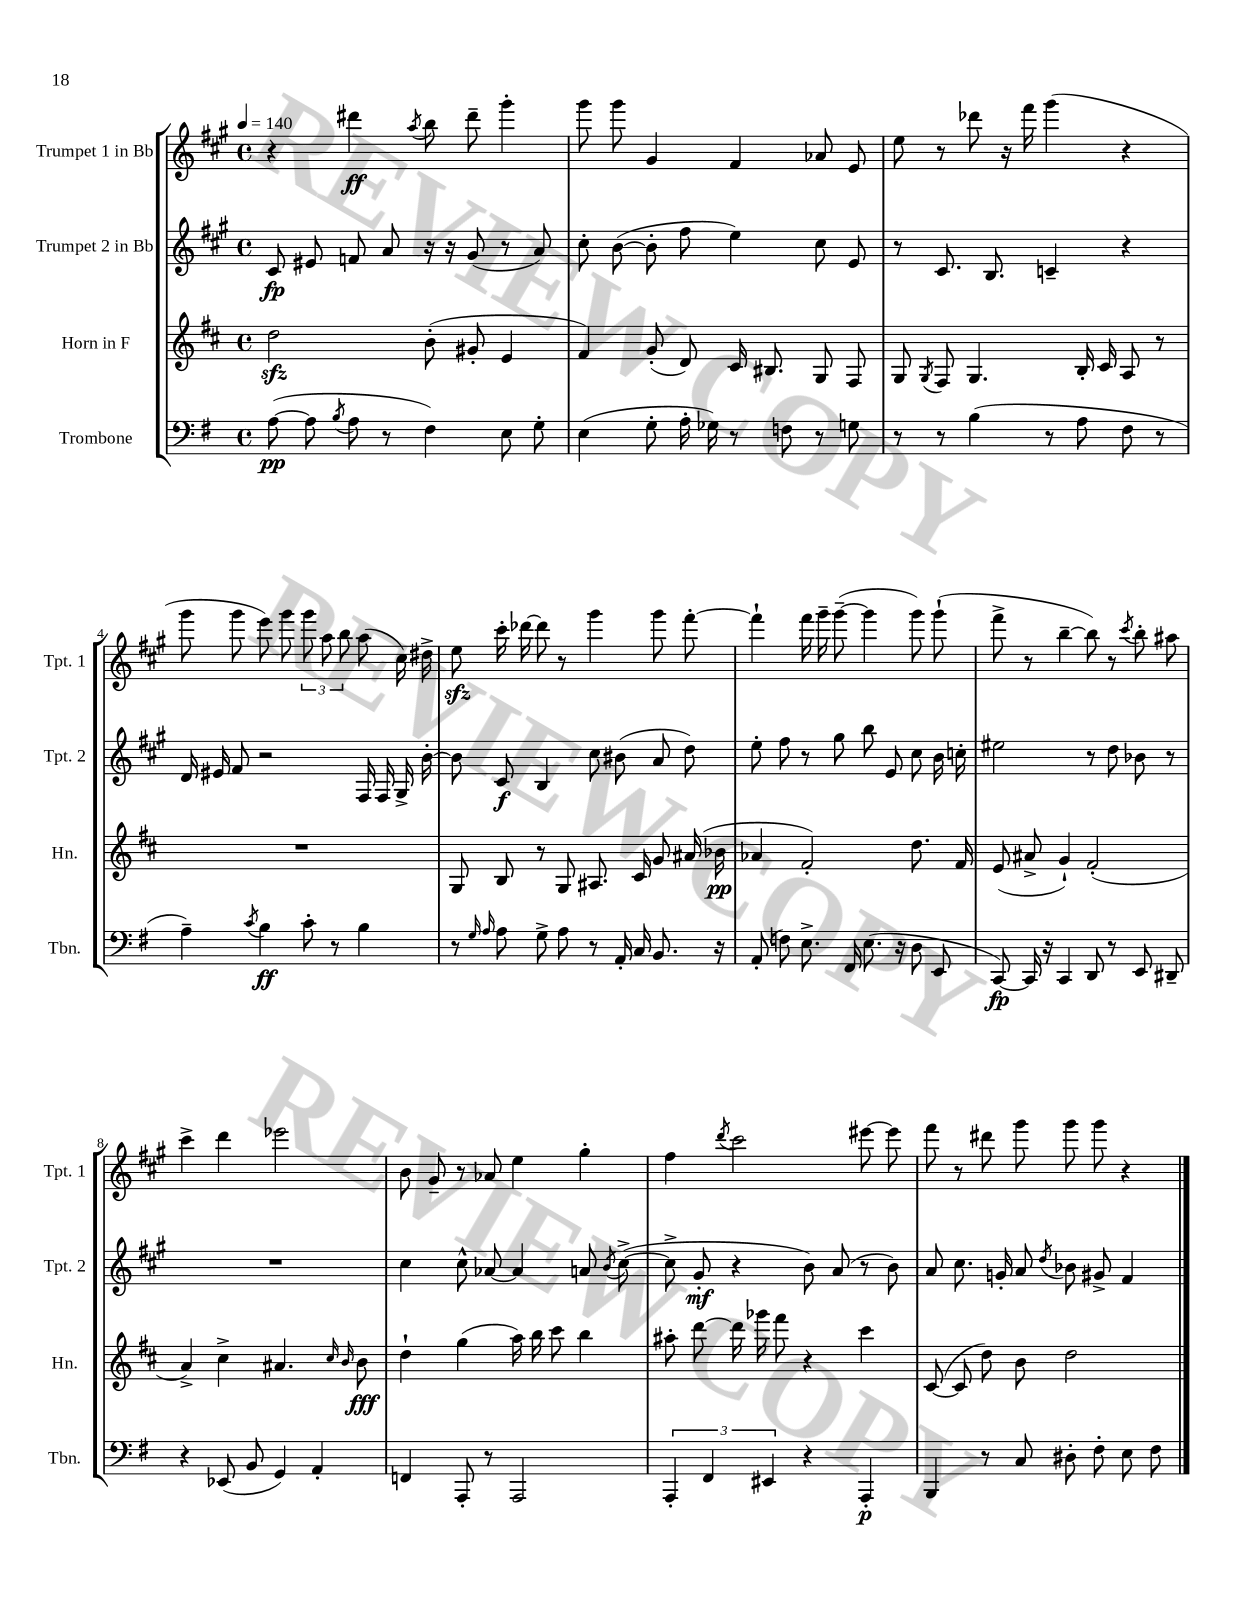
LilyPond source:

<<
\new StaffGroup <<
\new Staff = "s0" \with { instrumentName = "Trumpet 1 in Bb" shortInstrumentName = "Tpt. 1" } {
    \clef treble \key a \major \defaultTimeSignature \time 4/4 \tempo 4 = 140
    \autoBeamOff r4 dis'''4\ff \acciaccatura { a''8 } b''8 dis'''8-- gis'''4-. |
    gis'''8 gis'''8 gis'4 fis'4 aes'8 e'8 |
    e''8 r8 des'''8 r16 fis'''16 gis'''4( r4 |
    gis'''8 gis'''8 e'''8) gis'''8 \tuplet 3/2 { gis'''8 a''8 b''8 } a''8( cis''16) dis''16-> |
    e''8\sfz cis'''16-. des'''16~ des'''8 r8 gis'''4 gis'''8 fis'''8~-. |
    fis'''4-! fis'''16 gis'''16-- gis'''8~--( gis'''4 gis'''8) gis'''8-!( |
    fis'''8-> r8 b''4~-- b''8) r8 \acciaccatura { cis'''8 } b''8-. ais''8 |
    cis'''4-> d'''4 ees'''2 |
    b'8 gis'8-- r8 aes'8 e''4 gis''4-. |
    fis''4 \acciaccatura { d'''8 } cis'''2 eis'''8~ eis'''8 |
    fis'''8 r8 dis'''8 gis'''8 gis'''8 gis'''8 r4 \bar "|." |
}
\new Staff = "s1" \with { instrumentName = "Trumpet 2 in Bb" shortInstrumentName = "Tpt. 2" } {
    \clef treble \key a \major \defaultTimeSignature \time 4/4
    \autoBeamOff cis'8\fp eis'8 f'8 a'8 r16 r16 gis'8( r8 a'8) |
    cis''8-. b'8~( b'8-. fis''8 e''4) cis''8 e'8 |
    r8 cis'8. b8. c'4-- r4 |
    d'16 eis'16 fis'8 r2 fis16 fis16 gis16-> b'16~-. |
    b'8 cis'8\f b4 cis''8 bis'8( a'8 d''8) |
    e''8-. fis''8 r8 gis''8 b''8 e'8 cis''8 b'16 c''16-. |
    eis''2 r8 d''8 bes'8 r8 |
    R1 |
    cis''4 cis''8-^ aes'8~ aes'4 a'8 \acciaccatura { b'8 } cis''8~->( |
    cis''8-> gis'8-.\mf r4 b'8) a'8( r8 b'8) |
    a'8 cis''8. g'16-. a'8 \acciaccatura { d''8 } bes'8 gis'8-> fis'4 \bar "|." |
}
\new Staff = "s2" \with { instrumentName = "Horn in F" shortInstrumentName = "Hn." } {
    \clef treble \key d \major \defaultTimeSignature \time 4/4
    \autoBeamOff d''2\sfz b'8-.( gis'8-. e'4 |
    fis'4) g'8-.( d'8) cis'16 bis8. g8 fis8 |
    g8 \acciaccatura { g8 } fis8 g4. b16-. cis'16 a8 r8 |
    R1 |
    g8 b8 r8 g8 ais8. cis'16 g'8 ais'16( bes'16\pp |
    aes'4 fis'2-.) d''8. fis'16 |
    e'8( ais'8-> g'4-!) fis'2-.( |
    a'4->) cis''4-> ais'4. \grace { cis''16 b'16 } b'8\fff |
    d''4-! g''4( a''16) b''16 cis'''8 b''4 |
    ais''8-. d'''8~ d'''16 ges'''16 fis'''8 r4 cis'''4 |
    cis'8~( cis'8 d''8) b'8 d''2 \bar "|." |
}
\new Staff = "s3" \with { instrumentName = "Trombone" shortInstrumentName = "Tbn." } {
    \clef bass \key g \major \defaultTimeSignature \time 4/4
    \autoBeamOff a8~\pp( a8 \acciaccatura { b8 } a8 r8 fis4) e8 g8-. |
    e4( g8-. a16-. ges16) r8 f8 r8 g8 |
    r8 r8 b4( r8 a8 fis8 r8 |
    a4--) \acciaccatura { c'8 } b4\ff c'8-. r8 b4 |
    r8 \grace { g16 a16 } a8 g8-> a8 r8 a,16-. c16 b,8. r16 |
    a,8-.( f8) e8.-> fis,16 e8.( r16 d8 e,8 |
    c,8~\fp) c,16 r16 c,4 d,8 r8 e,8 dis,8-- |
    r4 ees,8( b,8 g,4) a,4-. |
    f,4 a,,8-. r8 a,,2 |
    \tuplet 3/2 { a,,4-. fis,4 eis,4 } r4 a,,4-.\p |
    b,,4 r8 c8 dis8-. fis8-. e8 fis8 \bar "|." |
}
>>
>>
